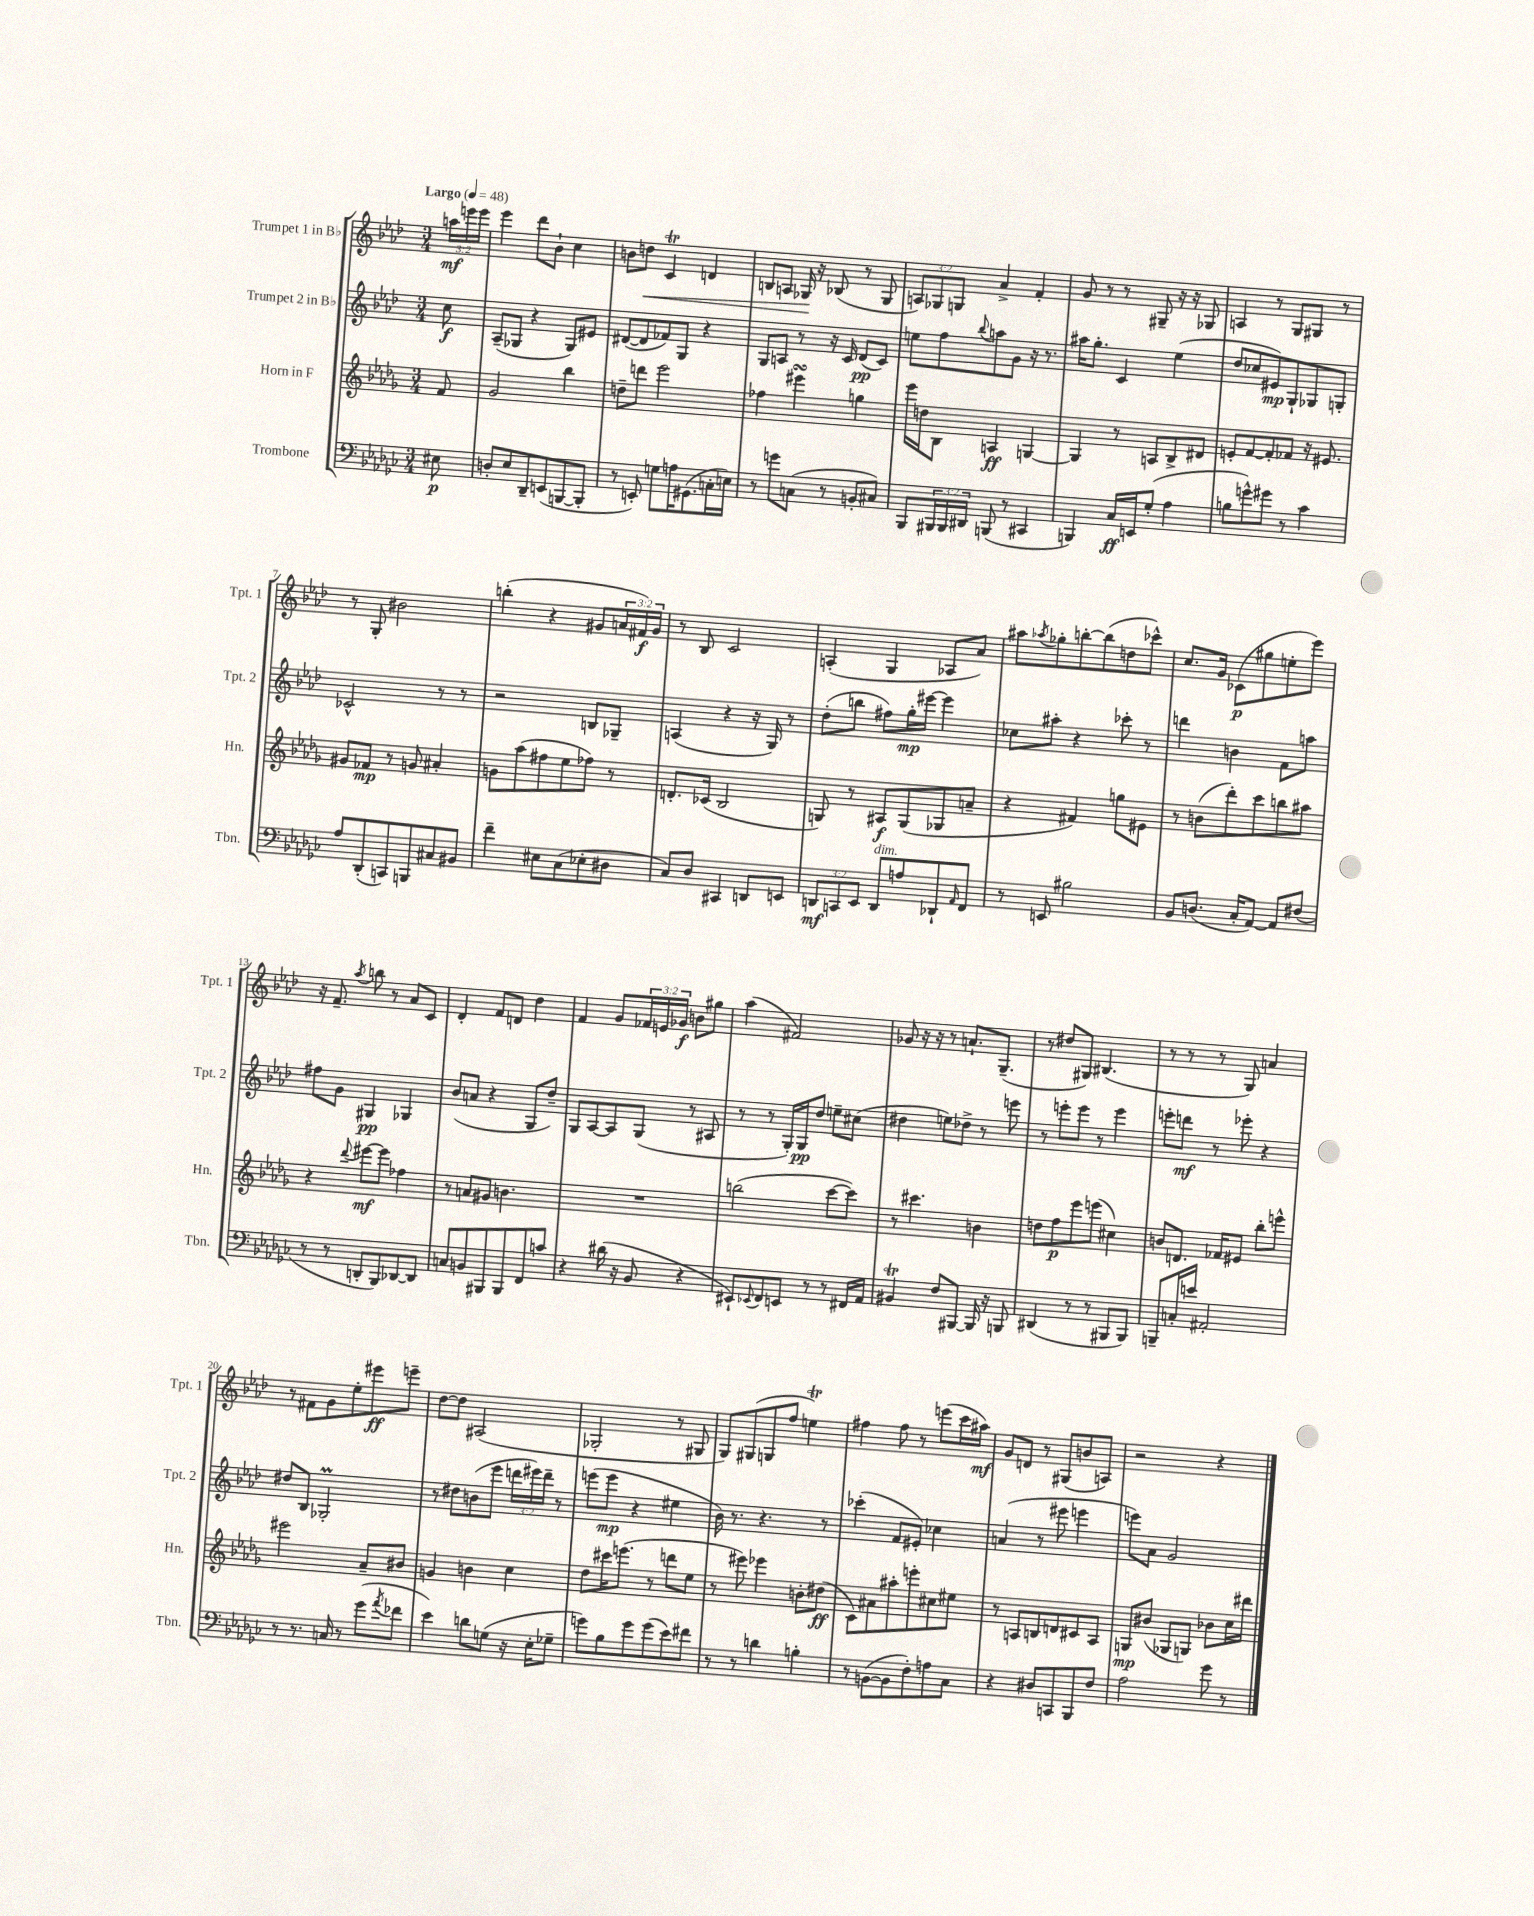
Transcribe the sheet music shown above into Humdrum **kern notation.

**kern	**kern	**kern	**kern
*staff4	*staff3	*staff2	*staff1
*clefF4	*clefG2	*clefG2	*clefG2
*k[b-e-a-d-g-c-]	*k[b-e-a-d-g-]	*k[b-e-a-d-]	*k[b-e-a-d-]
*M3/4	*M3/4	*M3/4	*M3/4
*MM48	*MM48	*MM48	*MM48
8E#	8f	8cc	24aa
.	.	.	24eee
.	.	.	24eee
=	=	=	=
8D'	2g-	(8A-~	4eee-
8E-	.	8G-	.
8DD-~	.	4r	8ddd-
(8EE	.	.	8b-`
[8BBB	4bb-	8G-)	4cc
8BBB']	.	8e#	.
=	=	=	=
8r	8dd~	([8d#	8b
8EE')	8ddd	8d#]	8dd
8G	2eee-	8f-)	4c
16A	.	8G	.
(8.GG#	.	.	.
.	.	4r	4d
16C'	.	.	.
16E)	.	.	.
=	=	=	=
8r	4ff-	8G	8B
8g	.	8A	8A
(8C	4eee#	8r	16G-
.	.	.	16r
8r	.	16r	(8B-
.	.	16c	.
8BB'	4gg	(8d-	8r
8C#)	.	8c)	8G-
=	=	=	=
8BBB-	16eee-	8ee	12A)
.	16dd	.	.
.	.	.	12G-
24BBB#	8B-	8ff	.
24BBB#	.	.	12G
24DD#	.	.	.
.	.	8qqbb-	.
(8BBB	4A	8aa	4a-^
8r	.	8g	.
4CC#	[4G	16r	4f'
.	.	8.r	.
=	=	=	=
4BBB)	4G]	16aa#	8g
.	.	8.gg'	.
.	.	.	8r
16C-	8r	4c	8r
16EE	.	.	.
(8G-'	8A	.	8G#~
4A-	8B-^	(4ee-	16r
.	.	.	16r
.	8d#	.	8G-
=	=	=	=
8B	8e'	8dd-	4A
8g^^)	[8f	8cc-	.
8g#	8f']	8e#)	8r
8r	8f-	8G`	8G
4c-	16r	8G-	8G#
.	8.e#	.	.
.	.	8G'	8r
=	=	=	=
8A-	8g#	2c-^^	8r
(8DD-'	8f-	.	8G'
8CC)	8r	.	2b#
8BBB	8g	.	.
8C#	4a#'	8r	.
8BB#	.	8r	.
=	=	=	=
4f~	8g	2r	(4bb'
.	(8aa-	.	.
8E#	8ff#	.	4r
(8C-	8ee-	.	.
8E-'	8ff-)	8B	8g#
8D#	8r	8G-~	24a
.	.	.	24f#)
.	.	.	24g#
=	=	=	=
8C-)	8.d'	(4A	8r
8D-	.	.	8B-
.	(16c-	.	.
4CC#	2B-	4r	2c
8DD	.	16r	.
.	.	16G)	.
8EE	.	8r	.
=	=	=	=
12DD	8G)	(8dd-'	(4A'
12CC	.	.	.
.	8r	8bb	.
12EE-	.	.	.
8DD	8A#	8ff#)	4G
8A	(8G	16gg'	.
.	.	[16eee#	.
8DD-`	8G-	4eee#]	8A-
16qqAA-	.	.	.
8FF	8a~	.	8a-)
=	=	=	=
8r	4r	8cc-	8aa#
.	.	.	8qaa-
8EE	.	8aa#'	8gg-'
2B#	4f#)	4r	[8bb'
.	.	.	(8bb]
.	8gg	8ccc-'	8dd
.	8e#	8r	8ccc-^^)
=	=	=	=
8BB-	8r	4ddd	8.cc
(8.D	(8b	.	.
.	.	.	16g
.	8ddd-')	4b	(8c-
16C-'	.	.	.
[8AA-)	8ccc	.	8gg#
8AA-]	8bb	8f	8ee'
(8F#	8aa#	8aa	8eee-)
=	=	=	=
8r	4r	8ff#	16r
.	.	.	8.f~
8r	.	8g	.
.	8qqddd-	.	8qaa-
8DD'	[8eee#	4G#	8bb
8BBB-)	8eee#]	.	8r
[8DD-	4ff-	4G-	8a-
8DD-]	.	.	8c
=	=	=	=
8C	8r	(8b-	4d-'
8BB	8a	8a	.
8BBB#	8g#	4r	8f
8BBB#	4.b	.	8d
8FF	.	8G	4dd-
8c	.	8dd-~)	.
=	=	=	=
4r	2.r	8G	4f
.	.	[8A-	.
(16d#	.	8A-]	8g
16r	.	.	.
8BB-	.	(8G	24f-
.	.	.	24e
.	.	.	24g-
4r	.	8r	8b
.	.	8A#	8gg#
=	=	=	=
8EE#`)	(2bb	8r	(4aa-
8qqEE-	.	.	.
8FF	.	8r	.
8EE	.	16G')	2f#)
.	.	16G	.
8r	.	8dd-	.
8r	[8ccc	8ee~	.
16FF#	8ccc])	(8cc#	.
16AA-	.	.	.
=	=	=	=
4BB#	8r	4dd#	8g-
.	4.ccc#	.	16r
.	.	.	16r
8F	.	8ee)	8r
[8BBB#	.	8dd-^	8.a`
16BBB#]	4b	8r	.
16r	.	.	(8.G~
8BBB	.	8eee	.
=	=	=	=
(4DD#	8dd	8r	8r
.	8ff	8eee'	8dd#
8r	8eee-	8eee	8G#)
8r	(8eee	8r	(4.B#
8BBB#	4cc#)	4eee	.
8BBB#)	.	.	.
=	=	=	=
8BBB~	8b	8eee'	8r
16C'	8.d	8ddd	8r
16e	.	.	.
2AA#'	.	8r	8r
.	16f-	.	.
.	8e#	8eee-'	8G)
.	8bb-'	4r	4a
.	8eee^^	.	.
=	=	=	=
8r	2eee#	8dd#	8r
8.r	.	8B-	8f#
.	.	2G-'	8g
16C	.	.	.
8r	.	.	8ee-'
(8g-	8a-~	.	8eee#
8qa-	.	.	.
8f-	8b#	.	8eee~
=	=	=	=
4e-)	4g	8r	[8dd-
.	.	8dd#	8dd-]
8d	4b	(8b	(2A#
(8G	.	8eee-	.
16r	4cc	24ddd	.
.	.	24eee#)	.
16E-'	.	.	.
.	.	24ddd~	.
8G-~	.	8r	.
=	=	=	=
8g)	8dd-	(8eee	2G-'
8B-	16ccc#	8eee	.
.	(8.eee	.	.
8g	.	4r	.
(8g	8r	.	.
8e-)	8ddd	4ee#	8r
8f#	8ee-	.	8G#
=	=	=	=
8r	8r	16b-)	8G)
.	.	8.r	.
8r	8eee#)	.	(8G#
4d	4eee-	4.r	8G
.	.	.	8ff
4B'	8b'	.	4ee)
.	(8dd#	8r	.
=	=	=	=
8r	8c)	(4ccc-'	4ff#
([8BB	8a#	.	.
8BB]	8aa#'	8f	8ff#
8F')	8eee'	8e#')	8r
8A	8cc#	4cc-	(8eee
8C-	8ee#	.	16ccc
.	.	.	16aa#)
=	=	=	=
4r	8r	(4a	8g
.	8A	.	8d
8D#	8B	8r	8r
8CC	8d	8eee#	(8G#
8BBB-	8c#	4eee	8b
8F	8A	.	8A)
=	=	=	=
2A-	8G	8eee)	2r
.	(8b#	8a-	.
.	8G-	2g	.
.	8G)	.	.
8g-	8b-	.	4r
8r	16cc	.	.
.	16ddd#	.	.
==	==	==	==
*-	*-	*-	*-
